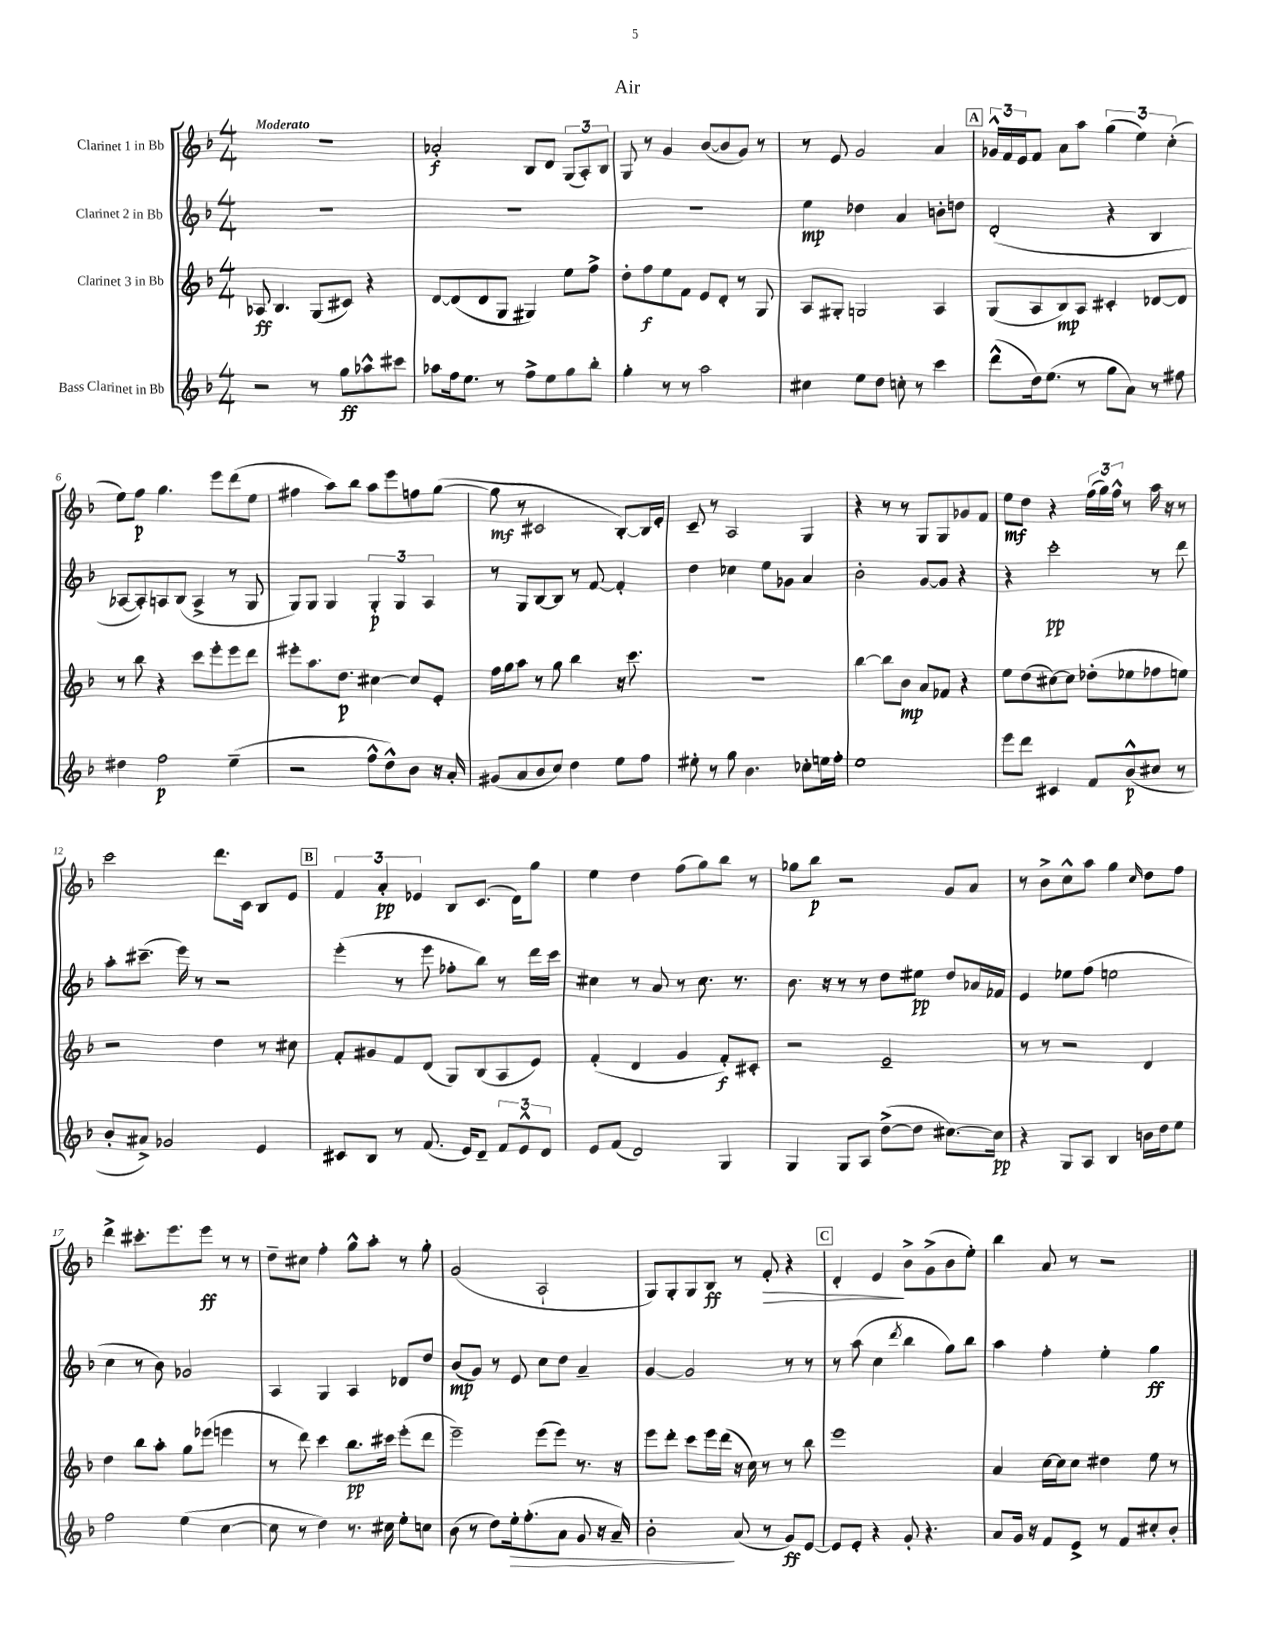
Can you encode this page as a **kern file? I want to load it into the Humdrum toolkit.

**kern	**kern	**kern	**kern
*staff4	*staff3	*staff2	*staff1
*clefG2	*clefG2	*clefG2	*clefG2
*k[b-]	*k[b-]	*k[b-]	*k[b-]
*M4/4	*M4/4	*M4/4	*M4/4
2r	8A-	1r	1r
.	4.B-	.	.
8r	(8G	.	.
8gg	8c#)	.	.
8aa-^^	4r	.	.
8ccc#	.	.	.
=	=	=	=
8aa-	[8d	1r	2a-'
16ff	(8d]	.	.
8.ee	.	.	.
.	8d	.	.
8r	8G	.	.
8ff^	4G#)	.	8B-
8ee	.	.	8d
8gg	8ee	.	(12G
.	.	.	12A')
8bb-'	8ff^	.	.
.	.	.	12B-
=	=	=	=
4gg'	8dd'	1r	8G
.	8ff	.	8r
8r	8ee	.	4g
8r	8f	.	.
2aa	8e	.	([8b-
.	8d'	.	8b-]
.	8r	.	8g)
.	8G	.	8r
=	=	=	=
4cc#	8A	4ee	8r
.	8G#'	.	8e
8ee	2G	4dd-	2g
8dd	.	.	.
8cc'	.	4a	.
8r	.	.	.
4ccc	4A	8b'	4a
.	.	8dd	.
=	=	=	=
(8ddd^^	(8G	(2d'	24g-^^
.	.	.	24f
.	.	.	24e
16dd)	8A	.	8f
(8.ee	.	.	.
.	8B-)	.	8a
8r	8A	.	8aa
8gg	4c#'	4r	(6gg
8a)	.	.	.
.	.	.	6ee)
8r	[8d-	4B-	.
.	.	.	(6cc'
8ff#	8d-]	.	.
=	=	=	=
4dd#	8r	[8A-	8ee)
.	8bb-	8A-'])	8ff
2ff	4r	8A	4.gg
.	.	(8B-	.
.	8ccc	4A^	.
.	8eee'	.	8eee
(4ee~	8eee	8r	(8ddd
.	8ddd	8G	8ee
=	=	=	=
2r	8eee#'	8G)	4ff#
.	8.aa	8G	.
.	.	4G	8aa)
.	8.dd	.	.
.	.	.	8bb-
8ff^^	[4cc#	6G'	8aa
8dd^^)	.	.	8eee
.	.	6G	.
8b-	8cc#]	.	8ff
.	.	6A	.
16r	8e'	.	([8gg
16a'	.	.	.
=	=	=	=
(8g#	16ff	8r	8gg]
.	16gg	.	.
8a	8aa	8G	8r
8b-	8r	[8B-	2c#
8cc)	8gg	8B-]	.
4dd	4bb-	8r	.
.	.	[8f	.
8ee	16r	4f']	[8B-')
.	8.ccc	.	.
8ff	.	.	16B-]
.	.	.	16e'
=	=	=	=
8ee#'	1r	4dd	8c~
8r	.	.	8r
8gg	.	4cc-	2A
4.b-	.	.	.
.	.	8ee	.
.	.	8g-	.
8cc-'	.	4a	4G
16ee	.	.	.
16ff'	.	.	.
=	=	=	=
1ee	[4bb-	2b-'	4r
.	8bb-]	.	8r
.	8b-	.	8r
.	8a	[8g	8G
.	8f-	8g]	8G
.	4r	4r	8g-
.	.	.	8f
=	=	=	=
8eee	8ee	4r	8ee
8ddd	(8dd	.	8dd
4c#	[8cc#)	2ccc'	4r
.	8cc#]	.	.
8f	(8dd-'	.	(24ff
.	.	.	24gg)
.	.	.	24ff^^
(8b-^^	8ee-	.	8r
8cc#	8ff-	8r	16aa
.	.	.	16r
8r	8ee)	8ddd	8r
=	=	=	=
8b-'	2r	8aa'	2ccc
8a#^)	.	(8.ccc#~	.
2g-	.	.	.
.	.	16eee)	.
.	.	8r	.
.	4dd	2r	8.ddd
.	.	.	16c
4e	8r	.	8B-
.	8cc#	.	8e
=	=	=	=
8c#	8f'	(4eee'	6f
8B-	8g#	.	.
.	.	.	6a'
8r	8f	8r	.
.	.	.	6e-
(8.f	(8d	8eee	.
.	8G)	8ff-'	8B-
16e)	.	.	.
8d~	(8B-	8bb-)	(8.c
12f	8A	8r	.
.	.	.	16d)
12e^^	.	.	.
.	8e)	16ddd	8gg
12d	.	.	.
.	.	16ccc	.
=	=	=	=
8e	(4f'	4cc#	4ee
(8f	.	.	.
2d)	4d	8r	4dd
.	.	8a	.
.	4g	8r	(8ff
.	.	8.cc#	8gg)
4G	8f')	.	8bb-
.	.	8.r	.
.	8c#'	.	8r
=	=	=	=
4G	2r	8.b-	8gg-
.	.	.	8bb-
.	.	16r	.
8G	.	8r	2r
8A	.	8r	.
([8dd^	2e~	8dd	.
8dd]	.	8ee#	.
[8.cc#)	.	8dd	8g
.	.	16a-	8a
16cc#]	.	16f-	.
=	=	=	=
4r	8r	4e	8r
.	8r	.	8b-^
8G	2r	8ee-	8cc^^
8A	.	(8ff	8aa
4B-	.	2ee	4gg
.	.	.	16qqcc
16b	4d	.	8dd
16dd	.	.	.
8ee	.	.	8ff
=	=	=	=
2ff	4dd	4cc	4ddd^
.	8bb-	8r	8.ccc#'
.	8aa'	8b-)	.
.	.	.	8.eee
(4ee	8gg	2g-	.
.	(8eee-	.	8eee
[4cc	4eee	.	8r
.	.	.	8r
=	=	=	=
8cc]	8r	4A	8dd~
8r	8ddd)	.	8cc#
4dd)	4ccc	4G	4ff'
8.r	8.bb-	4A	8gg^^
.	.	.	8aa'
16cc#	16ccc#	.	.
8ee'	(8eee'	8d-	8r
8cc	8ddd	8dd	8gg'
=	=	=	=
(8b-	2eee~)	(8b-	(2g
8r	.	8g)	.
8dd)	.	8r	.
16ee'	.	8e	.
(8.ff'	.	.	.
.	(8eee	8cc	2A`
8a	8eee)	8dd	.
8g	8.r	4a~	.
16r	.	.	.
16a~)	16r	.	.
=	=	=	=
2b-'	8eee	[4g	8G)
.	8ddd'	.	8G'
.	8ccc	2g]	8G
.	16eee	.	8B-
.	(16ddd	.	.
(8a	16r	.	8r
.	16cc)	.	.
8r	8r	.	8f'
8g)	8r	8r	4r
[8e	8bb-	8r	.
=	=	=	=
8e]	1eee	8r	4d'
8e'	.	(8aa	.
4r	.	4cc	4e
.	.	8qddd	.
8g'	.	4bb-	8b-^
4.r	.	.	(8g^
.	.	8gg)	8b-
.	.	8bb-	8ee')
=	=	=	=
8a	4a	4aa	4bb-
16g	.	.	.
16r	.	.	.
8f	[16cc	4ff'	8a
.	16cc]	.	.
8e^	8cc	.	8r
8r	4dd#	4ee'	2r
8f	.	.	.
8cc#'	8ee	4gg	.
8b-'	8r	.	.
==	==	==	==
*-	*-	*-	*-
